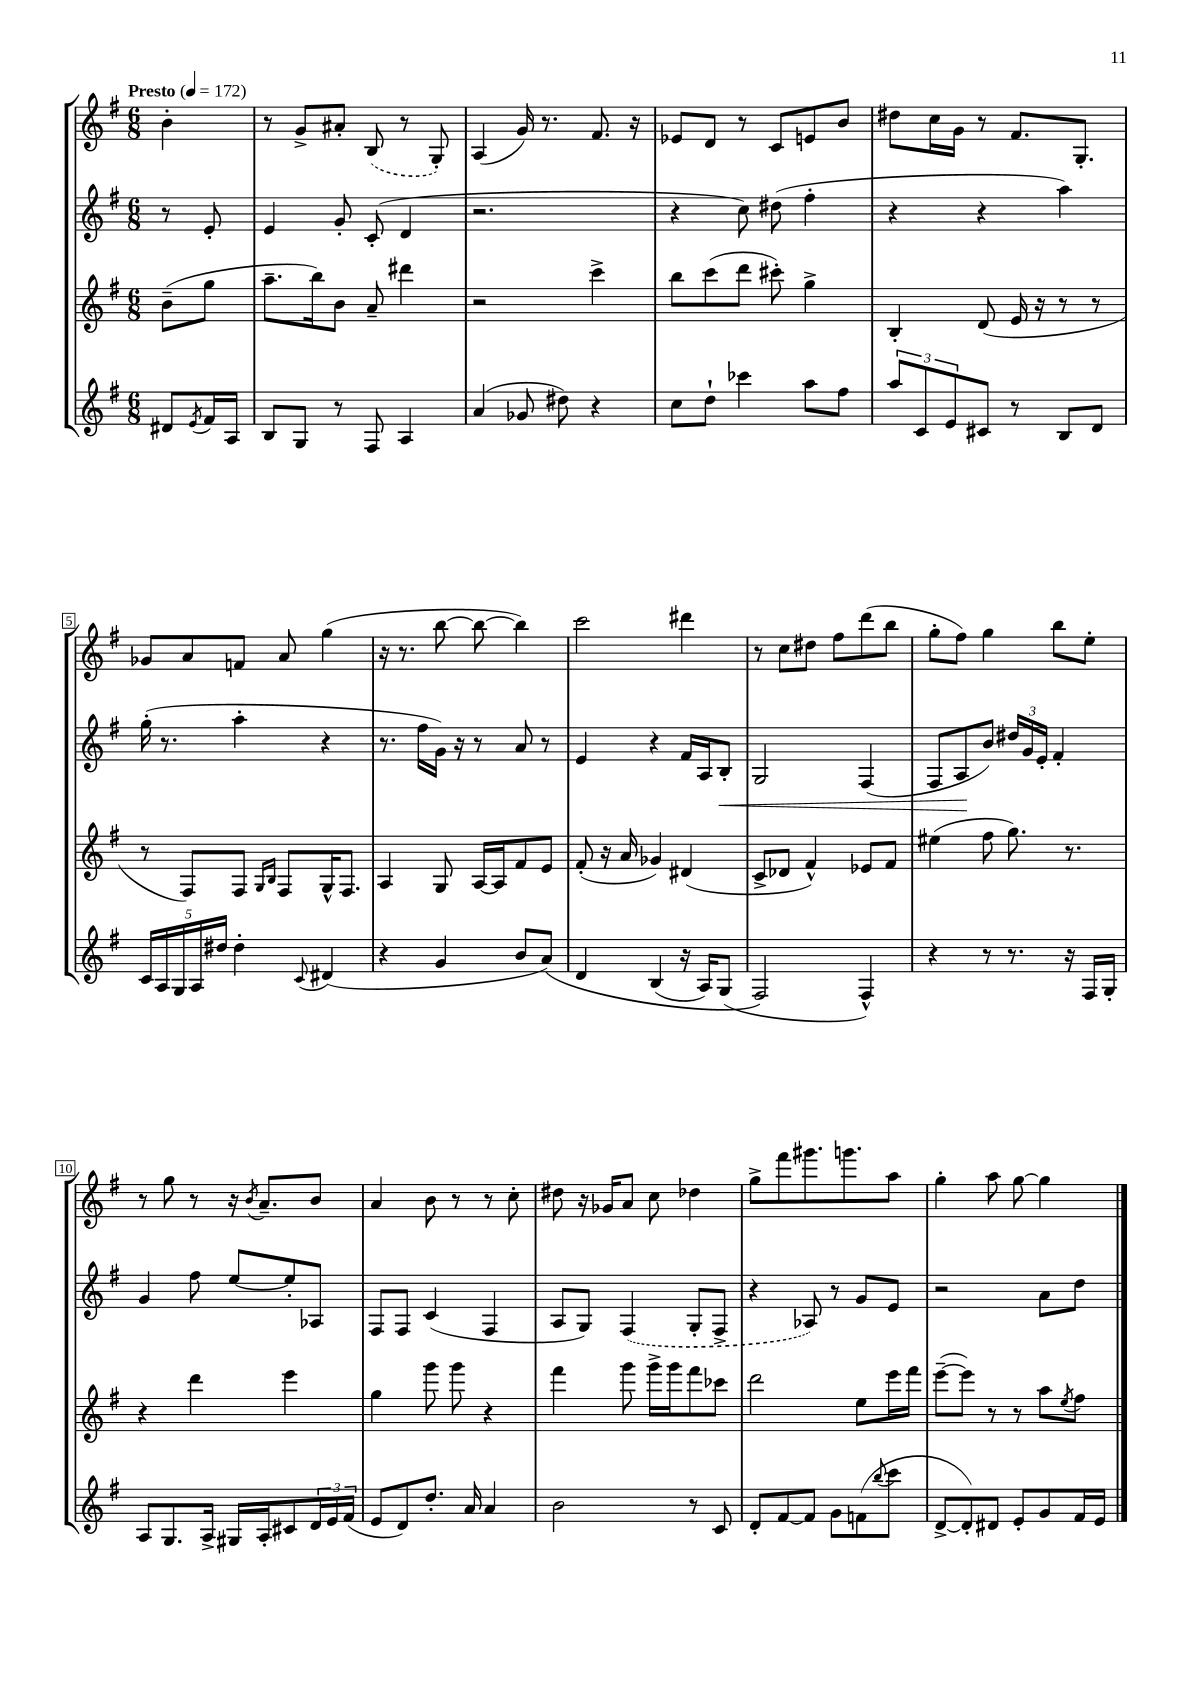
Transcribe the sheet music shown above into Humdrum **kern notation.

**kern	**kern	**kern	**dynam	**kern
*part4	*part3	*part2	*part2	*part1
*staff4	*staff3	*staff2	*staff2	*staff1
*clefG2	*clefG2	*clefG2	*	*clefG2
*k[f#]	*k[f#]	*k[f#]	*	*k[f#]
*M6/8	*M6/8	*M6/8	*	*M6/8
*MM172	*MM172	*MM172	*	*MM172
=	=	=	=	=
!	!	!	!	!LO:TX:a:B:t=Presto
8d#X/L	(8b~\L	8r	.	4b'\
8qe/	.	.	.	.
16f#/L	8gg\J	8e'/	.	.
16A/JJ	.	.	.	.
=1	=1	=1	=1	=1
8B/L	8.aa~\L	4e/	.	8r
8G/J	.	.	.	8g^/L
.	16bb\k)	.	.	.
8r	8b\J	8g'/	.	8a#X'/J
8F#/	8a~/	(8c'/	.	(8B/
4A/	4ddd#X\	4d/	.	8r
.	.	.	.	8G'/)
=2	=2	=2	=2	=2
(4a/	2r	2.r	.	(4A/
8g-X/	.	.	.	16g/)
.	.	.	.	8.r
8dd#X\)	.	.	.	.
4r	4ccc^\	.	.	8.f#/
.	.	.	.	16r
=3	=3	=3	=3	=3
8cc\L	8bb\L	4r	.	8e-X/L
8dd`\J	(8ccc\	.	.	8d/J
4ccc-X\	8ddd\J	8cc\)	.	8r
.	8ccc#X'\)	(8dd#X\	.	8c/L
8aa\L	4gg^\	4ff#'\	.	8en/
8ff#\J	.	.	.	8b/J
=4	=4	=4	=4	=4
12aa/L	4B'/	4r	.	8dd#X\L
12c/	.	.	.	.
.	.	.	.	16cc\L
12e/	.	.	.	.
.	.	.	.	16g\JJ
8c#X/J	(8d/	4r	.	8r
8r	16e/	.	.	8.f#/L
.	16r	.	.	.
8B/L	8r	4aa\)	.	.
.	.	.	.	8.G'/J
8d/J	8r	.	.	.
!!LO:LB:g=z
=5	=5	=5	=5	=5
20c/LL	8r	(16gg'\	.	8g-X/L
20A/	.	.	.	.
.	.	8.r	.	.
20G/	.	.	.	.
.	8F#/L)	.	.	8a/
20A/	.	.	.	.
20dd#X/JJ	.	.	.	.
4dd#'\	8F#/J	4aa'\	.	8fn/J
.	16qqG/LL	.	.	.
.	16qqB/JJ	.	.	.
.	8F#/L	.	.	8a/
8qqc/	.	.	.	.
(4d#X/	16G^^/K	4r	.	(4gg\
.	8.F#/J	.	.	.
=6	=6	=6	=6	=6
4r	4A/	8.r	.	16r
.	.	.	.	8.r
.	.	16ff#\LL	.	.
4g/	8G/	16g\JJ)	.	[8bb\
.	.	16r	.	.
.	[16A/LL	8r	.	8bb\_
.	16A/J]	.	.	.
8b/L	8f#/	8a/	.	4bb\])
(8a/J)	8e/J	8r	.	.
=7	=7	=7	=7	=7
4d/	(8f#'/	4e/	.	2ccc\
.	16r	.	.	.
.	16a/	.	.	.
(4B/	4g-X/)	4r	.	.
16r	(4d#X/	16f#/LL	.	4ddd#X\
16A/KL)	.	16A/J	.	.
!	!	!	!LO:HP:b	!
(8G/J	.	8B'/J	<	.
=8	=8	=8	=8	=8
2F#/)	8c^/L	2G/	.	8r
.	8d-X/J	.	.	8cc\L
.	4f#^^/)	.	.	8dd#X\J
.	.	.	.	8ff#\L
4F#^^/)	8e-X/L	(4F#/	.	(8ddd\
.	8f#/J	.	.	8bb\J
=9	=9	=9	=9	=9
4r	(4ee#X\	8F#/L	.	8gg'\L
.	.	8A/	.	8ff#\J)
8r	8ff#\	8b/J)	[	4gg\
8.r	8.gg\)	24dd#X/LL	.	.
.	.	24g/	.	.
.	.	24e'/JJ	.	.
.	.	4f#'/	.	8bb\L
16r	8.r	.	.	.
16F#/LL	.	.	.	8ee'\J
16G'/JJ	.	.	.	.
!!LO:LB:g=z
=10	=10	=10	=10	=10
8A/L	4r	4g/	.	8r
8.G/	.	.	.	8gg\
.	4ddd\	8ff#\	.	8r
16A^/Jk	.	.	.	.
16G#X/LL	.	[8ee/L	.	16r
.	.	.	.	8qb/
16A'/J	.	.	.	8.a~/L
8c#X/	4eee\	8ee'/]	.	.
24d/L	.	8A-X/J	.	8b/J
24e/	.	.	.	.
(24f#/JJ	.	.	.	.
=11	=11	=11	=11	=11
8e/L	4gg\	8F#/L	.	4a/
8d/)	.	8F#/J	.	.
8.dd'/J	8ggg\	(4c/	.	8b\
.	8ggg\	.	.	8r
16a/	.	.	.	.
4a/	4r	4F#/	.	8r
.	.	.	.	8cc'\
=12	=12	=12	=12	=12
2b\	4fff#\	8A/L	.	8dd#X\
.	.	8G/J)	.	16r
.	.	.	.	16g-X/KL
.	8ggg\	(4F#/	.	8a/J
.	16ggg^\LL	.	.	8cc\
.	16ggg\J	.	.	.
8r	8fff#\	8G'/L	.	4dd-X\
8c/	8ccc-X\J	8F#^/J	.	.
=13	=13	=13	=13	=13
8d'/L	2ddd\	4r	.	8gg^\L
[8f#/	.	.	.	8fff#\
8f#/J]	.	8A-X/)	.	8.ggg#X\
8g\L	.	8r	.	.
.	.	.	.	8.gggn\
(8fn\	8ee\L	8g/L	.	.
8qqbb/	.	.	.	.
8ccc\J	16eee\L	8e/J	.	8aa\J
.	16fff#\JJ	.	.	.
=14	=14	=14	=14	=14
[8d^/L	([8eee~\L	2r	.	4gg'\
8d'/])	8eee\J])	.	.	.
8d#X/J	8r	.	.	8aa\
8e'/L	8r	.	.	[8gg\
8g/	8aa\L	8a\L	.	4gg\]
.	8qee/	.	.	.
16f#/L	8ff#\J	8dd\J	.	.
16e/JJ	.	.	.	.
==	==	==	==	==
*-	*-	*-	*-	*-
